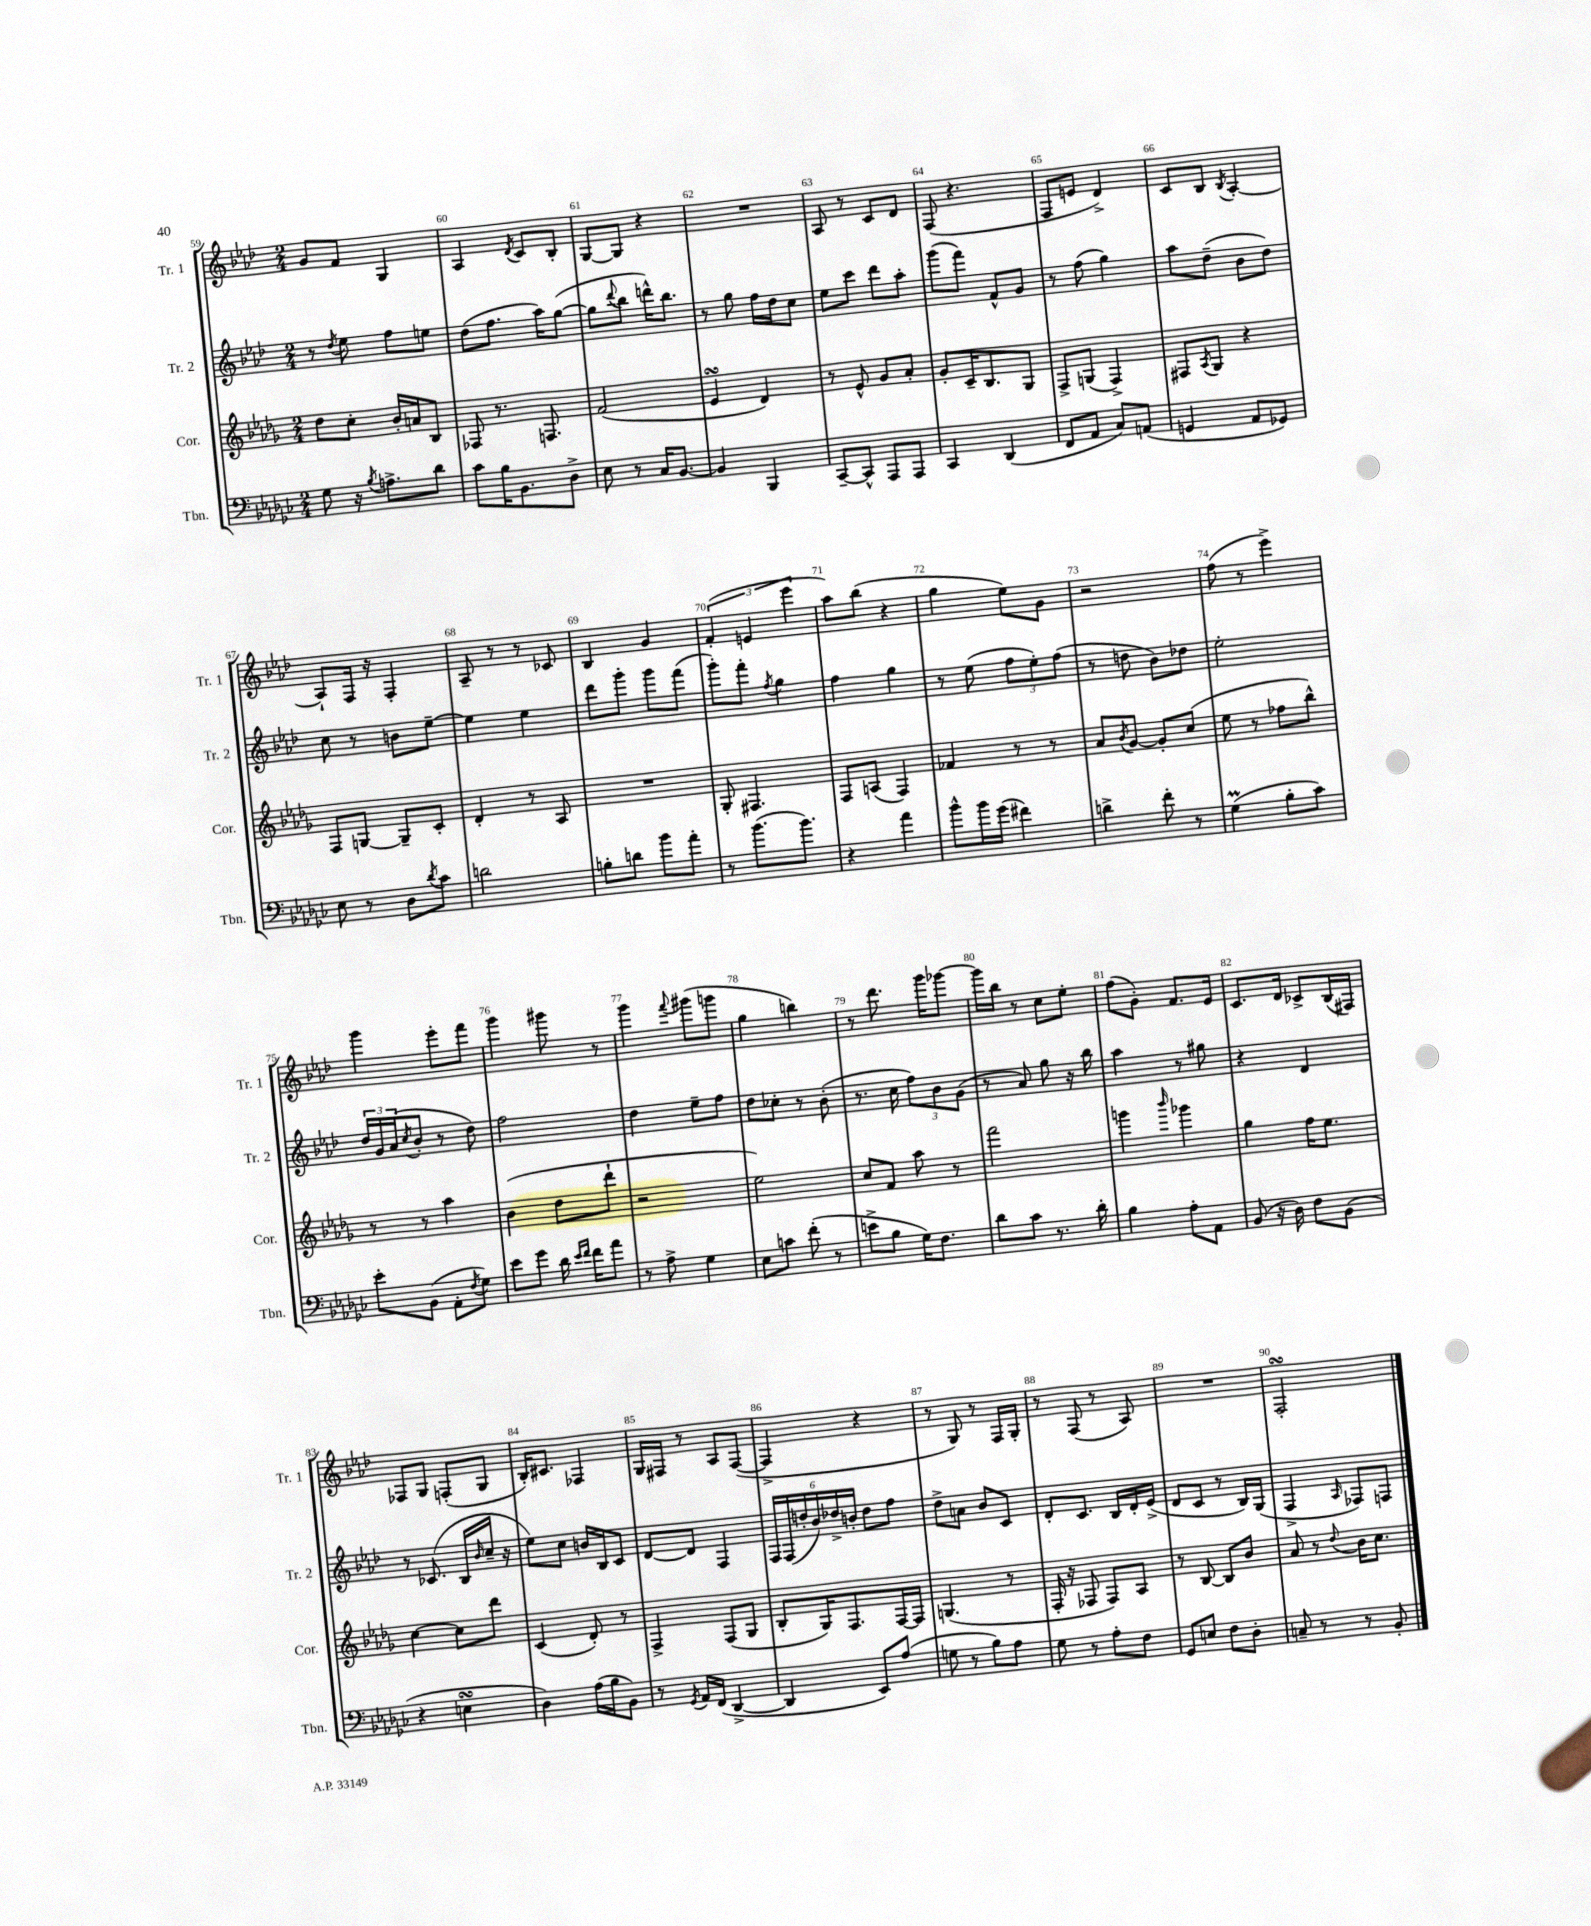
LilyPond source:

<<
\new StaffGroup <<
\new Staff = "s0" \with { instrumentName = "Tr. 1" shortInstrumentName = "Tr. 1" } {
    \clef treble \key aes \major \numericTimeSignature \time 2/4
    g'8 f'8 g4 |
    aes4 \acciaccatura { des'8 } c'8 bes8-. |
    g8~ g8 r4 |
    R2 |
    aes8 r8 c'8 des'8 |
    f8( r4. |
    f8 e'8 des'4->) |
    c'8 bes8 \acciaccatura { bes8 } aes4~-. |
    aes8-! f16 r16 f4-. |
    aes8-- r8 r8 ces'8 |
    bes4 g'4 |
    \tuplet 3/2 { f'4-.( e'4 ees'''4 } |
    aes''8) bes''8( r4 |
    g''4 ees''8) g'8 |
    r2 |
    f''8( r8 ees'''4->) |
    g'''4 ees'''8-. f'''8 |
    g'''4 gis'''8 r8 |
    g'''4 \appoggiatura { f'''8 } gis'''8( g'''8 |
    g''4 b''4) |
    r8 des'''8. g'''16 ges'''8~ |
    ges'''16 bes''16 r8 c''8 ees''8-. |
    f''8( g'8-.) f'8. ees'16 |
    c'8. des'16 ces'8-> bes16( fis16) |
    fes8 g8 f8-.( g8 |
    bes16-.) cis'8. fes4 |
    g16 fis16 r8 aes8 fis8~( |
    fis4-> r4 |
    r8 g8) r8 f16 g16-. |
    r8 f8( r8 aes8) |
    R2 |
    f2-.\turn \bar "|." |
}
\new Staff = "s1" \with { instrumentName = "Tr. 2" shortInstrumentName = "Tr. 2" } {
    \clef treble \key aes \major \numericTimeSignature \time 2/4
    r8 \acciaccatura { des''8 } ees''8 f''8 e''8 |
    des''8( f''8. aes''16) g''8~( |
    g''8 \appoggiatura { des'''8 } bes''8 d'''16-^) bes''8. |
    r8 g''8 f''16 des''16 c''8 |
    ees''8 c'''8 des'''8 aes''8-. |
    g'''8( f'''8) f'8-^ g'8 |
    r8 f''8( g''4) |
    aes''8 des''8--( bes'8 des''8) |
    c''8 r8 b'8 ees''8~-- |
    ees''4 ees''4 |
    des'''8 g'''8-. g'''8 f'''8( |
    g'''8-.) f'''8-. \acciaccatura { f''8 } g''4 |
    f''4 g''4 |
    r8 ees''8( \tuplet 3/2 { f''8 ees''8-.) f''8( } |
    r8 d''8 bes'8) des''8 |
    ees''2-. |
    \tuplet 3/2 { des''16 g'16 aes'16( } \acciaccatura { c''8 } bes'8-. r8 des''8) |
    f''2 |
    des''4 ees''8-- f''8 |
    des''8 ces''8-. r8 bes'8-.( |
    r8. c''16 \tuplet 3/2 { f''8) bes'8 g'8( } |
    r8 aes'8) g''8 r16 bes''16 |
    aes''4 r8 gis''8 |
    r4 des'4 |
    r8 ces'8.( bes16 \grace { bes'16 } c''16-- r16 |
    ees''8) c''8 b'16 bes16 c'8 |
    des'8~ des'8 f4 |
    \tuplet 6/4 { f16 f16( d''16-. bes'16) des''16-> b'16-. } des''8 f''8 |
    des''8-> a'8 bes'8 c'8 |
    des'8-. c'8. bes16 des'16-. ees'16->( |
    des'8 c'8 r8 bes16) g16( |
    f4-> \grace { aes16 } fes8) f8 \bar "|." |
}
\new Staff = "s2" \with { instrumentName = "Cor." shortInstrumentName = "Cor." } {
    \clef treble \key des \major \numericTimeSignature \time 2/4
    des''8 c''8-. bes'16-. a'16 bes8 |
    fes8 r8. f8. |
    f'2( |
    ees'4\turn des'4) |
    r8 ees'8-^ ges'8 aes'8-. |
    ges'8-. c'16-- bes8. ges8 |
    f8-> g8( f4->) |
    fis8 \acciaccatura { aes8 } ges8 r4 |
    f8 g8~ g8-- c'8-. |
    des'4-. r8 aes8 |
    R2 |
    ges8-. fis4. |
    f8 a8( f4) |
    fes'4 r8 r8 |
    aes'8 \acciaccatura { bes'8 } ges'8~ ges'8-. c''8( |
    ees''8 r8 fes''8 bes''8-^) |
    r8 r8 aes''4 |
    bes'4( des''8 des'''8-! |
    r2 |
    ees''2) |
    c''8 f'8 aes''8 r8 |
    f'''2 |
    g'''4 \grace { bes'''16 } ges'''4 |
    ges''4 f''16 ees''8. |
    c''4~ c''8 des'''8 |
    c'4( des'8-.) r8 |
    f4-> f8( ges8 |
    bes8-. ges16) f8. f16~ f16 |
    g4.( r8 |
    f16-. r16 fes8 fes8) aes8 |
    r8 bes8~ bes8 bes'8 |
    aes'8 r8 \appoggiatura { des''8 } bes'16 c''8. \bar "|." |
}
\new Staff = "s3" \with { instrumentName = "Tbn." shortInstrumentName = "Tbn." } {
    \clef bass \key ges \major \numericTimeSignature \time 2/4
    ges8 r16 \acciaccatura { bes8 } a8.-> des'8 |
    ces'8 bes16 bes,8. des8-> |
    ees8 r8 ces16 bes,8.~ |
    bes,4 bes,,4 |
    ces,8~-- ces,8-^ aes,,8 aes,,8 |
    ces,4 des,4( |
    f,8 aes,8 ces8) a,8( |
    g,4 aes,8 ges,8) |
    ees8 r8 des8 \acciaccatura { des'8 } ces'8 |
    d'2 |
    b8-. d'8 bes'8 aes'8-. |
    r8 bes'8.( bes'8.) |
    r4 aes'4 |
    bes'8-^ bes'16 ges'16( fis'4) |
    d'4-> f'8-. r8 |
    ges4\prall( bes8-. ces'8) |
    ees'8-. bes,8( aes,8-. \acciaccatura { f8 } ges8) |
    ees'8 ges'8 des'16 \grace { ees'16 f'16 } f'16 aes'8 |
    r8 aes8-> ges4 |
    ees8 c'8 f'8-.( r8 |
    e'8-> bes8 ges16) f8. |
    des'8 ces'8 r8. des'16-. |
    bes4 aes8-. aes,8 |
    bes,8( r16 des16) f8 bes,8( |
    r4 e4\turn |
    des4) aes16( bes16 bes,8) |
    r8 \acciaccatura { ges,8 } aes,16 f,16( des,4~-> |
    des,4 ees,8) aes8( |
    g8 r8 bes8) aes8 |
    ges8 r8 aes8-. f8 |
    ges,8 e8 f8 des8-. |
    c8-- r8 r8 bes,8-. \bar "|." |
}
>>
>>
\layout { \context { \Score currentBarNumber = #59 \override BarNumber.break-visibility = ##(#f #t #t) barNumberVisibility = #all-bar-numbers-visible } }
